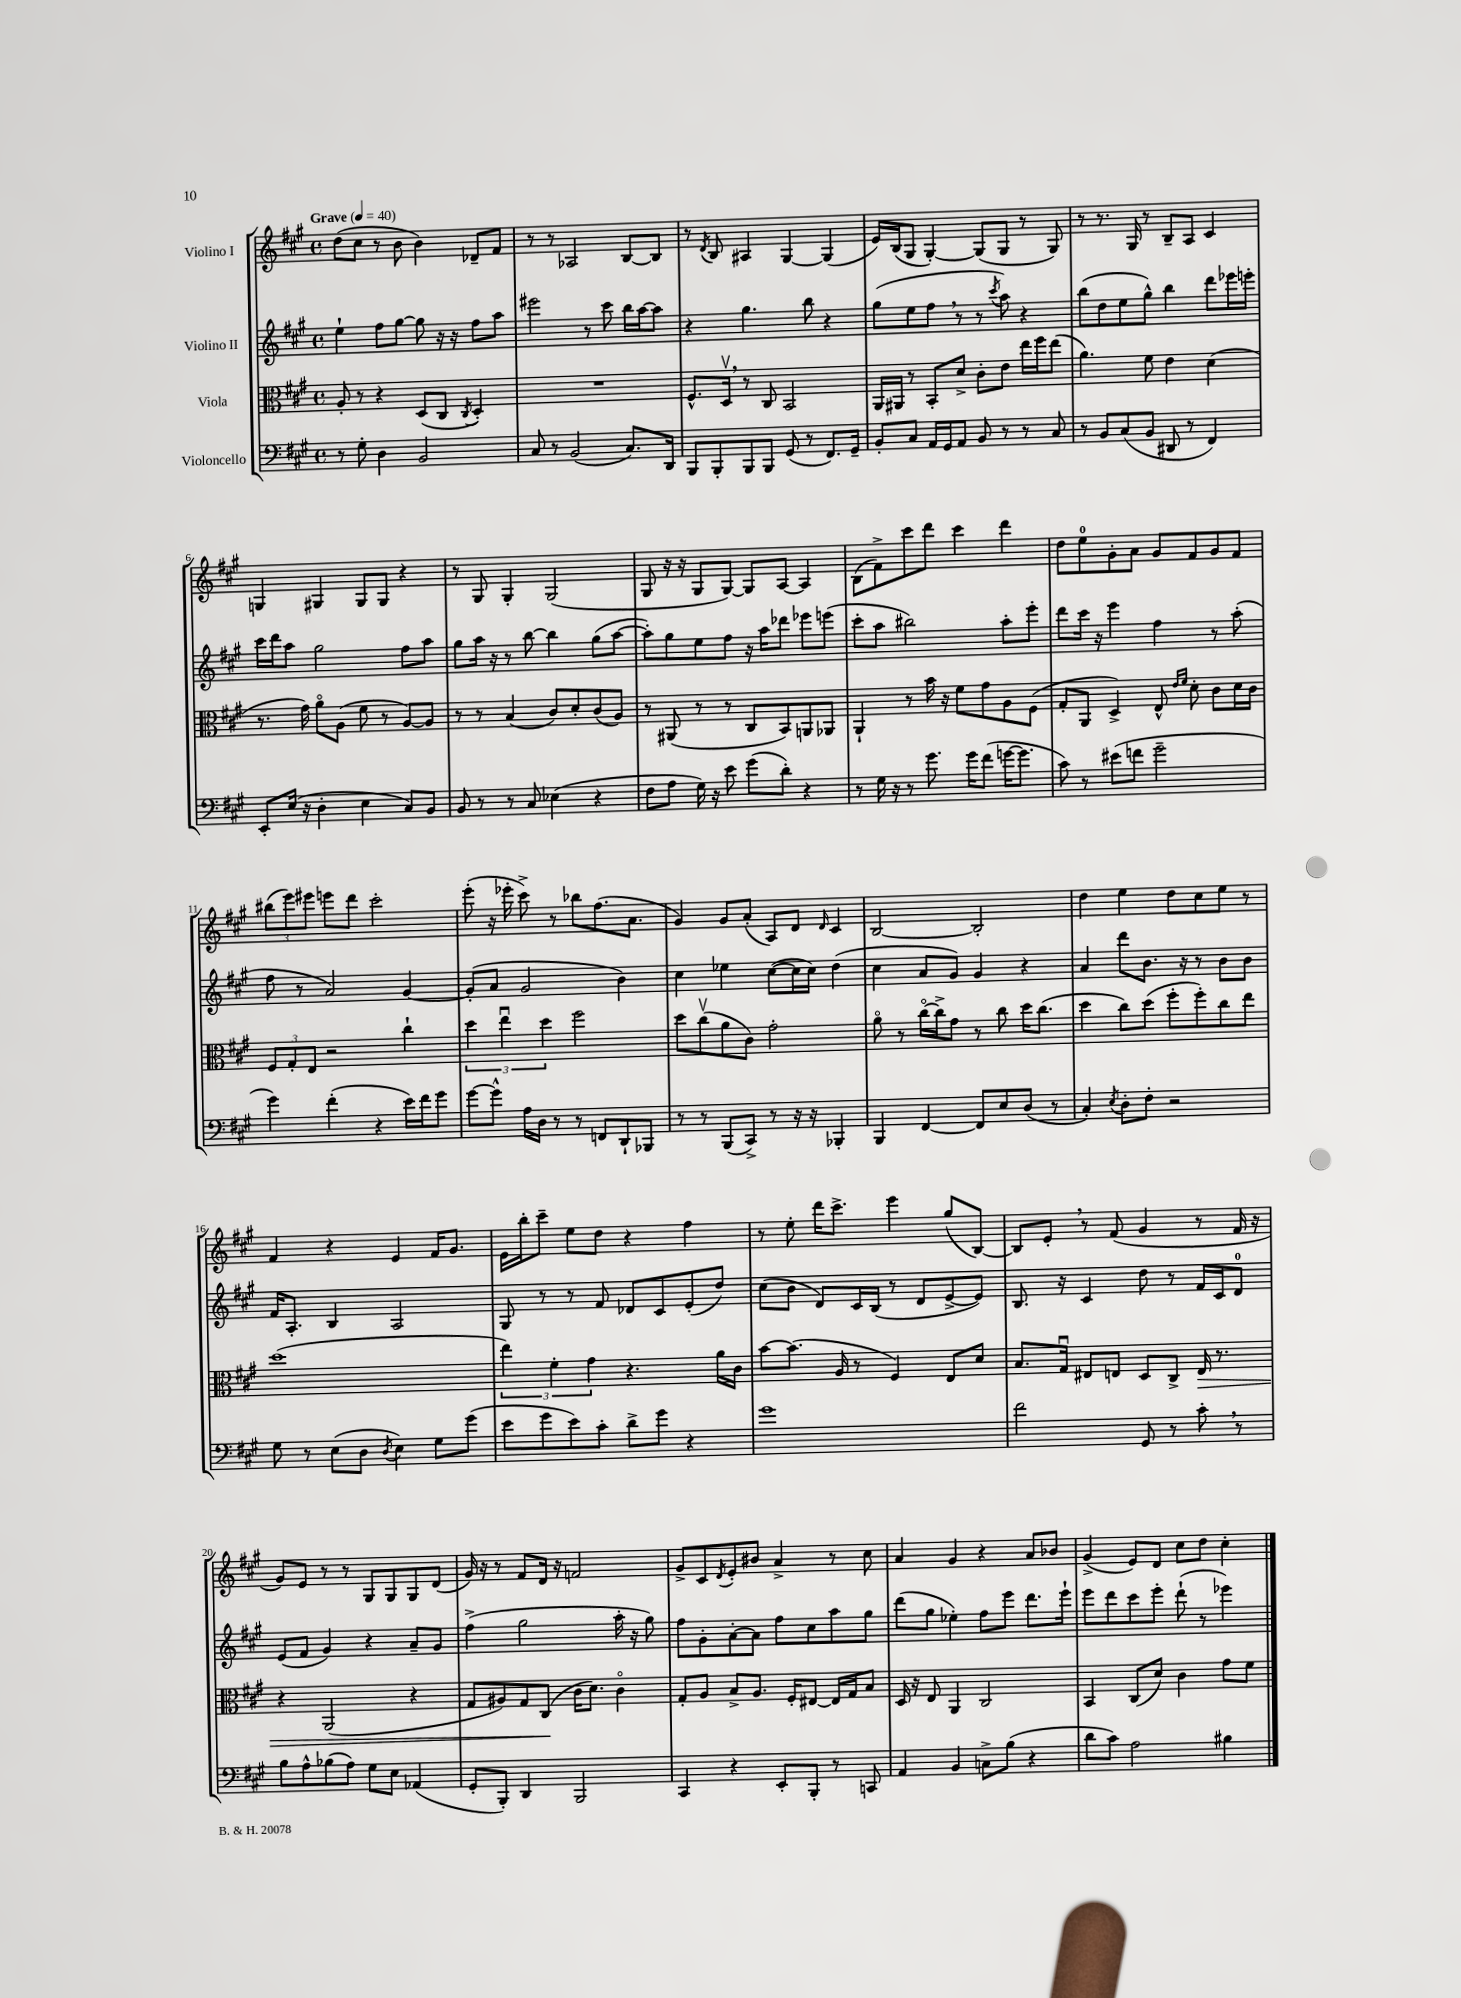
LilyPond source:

<<
\new StaffGroup <<
\new Staff = "s0" \with { instrumentName = "Violino I" } {
    \clef treble \key a \major \defaultTimeSignature \time 4/4 \tempo "Grave" 4 = 40
    d''8( cis''8 r8 b'8 b'4) des'8-- fis'8 |
    r8 r8 aes2 b8~ b8 |
    r8 \acciaccatura { d'8 } b8 ais4 gis4~ gis4( |
    e'16) b16( gis8 gis4~-.) gis8( gis8 r8 gis8) |
    r8 r8. gis16 r8 b8-- a8 cis'4 |
    g4 gis4 gis8 gis8 r4 |
    r8 gis8 gis4-. gis2( |
    gis8 r16 r16 gis8 gis8~) gis8 a8~ a4 |
    b8( fis'8->) cis'''8 d'''8 cis'''4 d'''4 |
    d''8 e''8-0 gis'8-. a'8 gis'8 fis'8 gis'8 fis'8 |
    \tuplet 3/2 { bis''8( e'''8) eis'''8 } e'''8 d'''8 cis'''2-. |
    e'''8-.( r16 ees'''16-. cis'''8->) r8 bes''8 fis''8.( a'8. |
    gis'4) gis'8 a'8-.( a8) d'8 \grace { d'16 } cis'4 |
    b2~ b2-. |
    d''4 e''4 d''8 cis''8 e''8 r8 |
    fis'4 r4 e'4 fis'16 gis'8. |
    e'16 b''16-. cis'''8-- e''8 d''8 r4 fis''4 |
    r8 e''8-. d'''16 cis'''8.-> e'''4 gis''8( b8~) |
    b8 e'8-. \breathe r8 fis'8( gis'4 r8 fis'16 r16 |
    gis'8) e'8 r8 r8 gis8 gis8 gis8 d'8( |
    gis'16) r16 r8 fis'8 d'16 r16 f'2 |
    gis'8-> cis'8 \acciaccatura { d'8 } e'8-. bis'8 a'4-> r8 cis''8 |
    a'4 gis'4 r4 a'8 bes'8 |
    gis'4->( e'8) d'8 cis''8 d''8 cis''4-. \bar "|." |
}
\new Staff = "s1" \with { instrumentName = "Violino II" } {
    \clef treble \key a \major \defaultTimeSignature \time 4/4
    e''4-! fis''8 gis''8~ gis''8 r16 r16 fis''8 a''8 |
    eis'''2 r8 cis'''8 b''16 a''16~ a''8 |
    r4 gis''4. b''8 r4 |
    gis''8( e''8 fis''8 \breathe r8 r8 \acciaccatura { cis'''8 } a''8) r4 |
    b''8( d''8 e''8 gis''8-^) b''4 d'''8 ees'''16 e'''16-. |
    cis'''16 d'''16 a''8 gis''2 fis''8 a''8 |
    gis''8 a''16 r16 r8 b''8~ b''4 gis''8( a''8~ |
    a''8-.) gis''8 e''8 fis''8 r16 a''16 des'''8 ees'''8 e'''8( |
    cis'''8-. a''8 bis''2) a''8-. e'''8-. |
    d'''8 cis'''16 r16 e'''4 fis''4 r8 a''8-.( |
    fis''8 r8 a'2) gis'4~ |
    gis'8-.( a'8 gis'2 b'4) |
    cis''4 ees''4 cis''8~( cis''16 cis''16) d''4( |
    cis''4 a'8 gis'8) gis'4 r4 |
    a'4 d'''8 b'8. r16 r8 b'8 b'8 |
    fis'16 a8.-. b4 a2 |
    gis8 r8 r8 fis'8 des'8 cis'8 e'8-.( d''8) |
    cis''8( b'8 d'8) cis'16 b16( r8 d'8 e'8~-> e'8) |
    b8. r16 cis'4 d''8 r8 fis'16 cis'16 d'8-0 |
    e'8( fis'8 gis'4) r4 a'8-- gis'8 |
    fis''4->( gis''2 a''16-. r16 gis''8) |
    fis''8 gis'8-. a'8~-. a'8 fis''8 cis''8 a''8 gis''8 |
    d'''8( gis''8 ees''4-.) fis''8 e'''8 d'''8. e'''16-! |
    e'''8 d'''8 cis'''8 e'''8-. d'''8-!( r8 ees'''4) \bar "|." |
}
\new Staff = "s2" \with { instrumentName = "Viola" } {
    \clef alto \key a \major \defaultTimeSignature \time 4/4
    a8-. r8 r4 d8( cis8 \acciaccatura { cis8 } d4-.) |
    R1 |
    fis8.-^ d16\upbow \breathe r8 cis8 b,2 |
    a,16 ais,16 r8 b,8-. d'8-> cis'8-. e'8 e''16 fis''16 e''8( |
    a'4.) fis'8 e'4 d'4( |
    r8. gis'16) a'8\flageolet a8( fis'8 r8 a8~) a8 |
    r8 r8 b4( cis'8) d'8-. cis'8( a8) |
    r8 ais,8( r8 r8 cis8 b,8) a,8 aes,8 |
    a,4-! r8 b'16 r16 fis'8 gis'8 a8 fis8( |
    gis8-. a,8 d4->) e8-^ \grace { e'16 fis'16 } d'8-. cis'8 d'16 cis'16 |
    \tuplet 3/2 { fis8 gis8-. e8 } r2 cis''4-! |
    \tuplet 3/2 { d''4 e''4\downbow d''4 } fis''2 |
    d''8 cis''8\upbow( a'8 cis'8) gis'2-. |
    a'8\flageolet r8 cis''16~\flageolet cis''16-> gis'8 r8 cis''8 d''16 cis''8.( |
    d''4 cis''8) d''8( fis''8-. fis''8-.) cis''8 e''8 |
    d''1( |
    \tuplet 3/2 { e''4) fis'4-. gis'4 } r4. a'16 cis'16 |
    b'8~ b'8.( a16 r8 fis4) e8 d'8 |
    b8. gis16\downbow eis8 e8 d8 cis8-> e16\> r8. |
    r4 a,2( r4 |
    gis8 ais8) gis8 cis8\!( cis'16 d'8.) cis'4\flageolet |
    gis8-. a8 b8-> a8. fis16-. eis8~ eis16 gis16 b8 |
    d16 r16 e8 a,4 cis2 |
    b,4 cis8( d'8) cis'4 gis'8 fis'8 \bar "|." |
}
\new Staff = "s3" \with { instrumentName = "Violoncello" } {
    \clef bass \key a \major \defaultTimeSignature \time 4/4
    r8 gis8-. d4 b,2 |
    cis8 r8 b,2( cis8.) d,16 |
    b,,8 b,,8-. b,,8 b,,8 gis,8( r8 fis,8.) gis,16-- |
    b,8-. cis8 a,16 gis,16 a,8 b,8 r8 r8 cis8 |
    r8 b,8 cis8( b,8 dis,8 r8 fis,4) |
    e,8-. e16( r16 d4-. e4 cis8) b,8 |
    b,8 r8 r8 cis8 ees4( r4 |
    fis8 a8 gis16) r16 e'8 gis'8( d'8-.) r4 |
    r8 gis16 r16 r8 gis'8. gis'16 fis'8( g'16~ g'8. |
    cis'8) r8 eis'8( f'8 gis'2-- |
    gis'4) fis'4-.( r4 e'16) fis'16 gis'8 |
    gis'8~ gis'8-^ a16 d16 r8 r8 f,8 d,8-! bes,,8 |
    r8 r8 b,,8( cis,8->) r8 r16 r16 bes,,4-. |
    b,,4 fis,4~ fis,8 e8 d8( r8 |
    cis4-.) \acciaccatura { e8 } d8-. fis8-. r2 |
    gis8 r8 e8( d8 \acciaccatura { d8 } e4) gis8 gis'8( |
    e'8 gis'8 e'8) cis'8-. d'8-> gis'8 r4 |
    gis'1 |
    fis'2 gis,8 r8 cis'8-. \breathe r8 |
    b8 a8-^ bes8( a8) gis8 e8 aes,4( |
    gis,8-. b,,8-.) d,4 b,,2 |
    cis,4 r4 e,8-. b,,8-. r8 c,8 |
    a,4 b,4 c8-> b8( r4 |
    d'8 cis'8) a2 bis4 \bar "|." |
}
>>
>>
